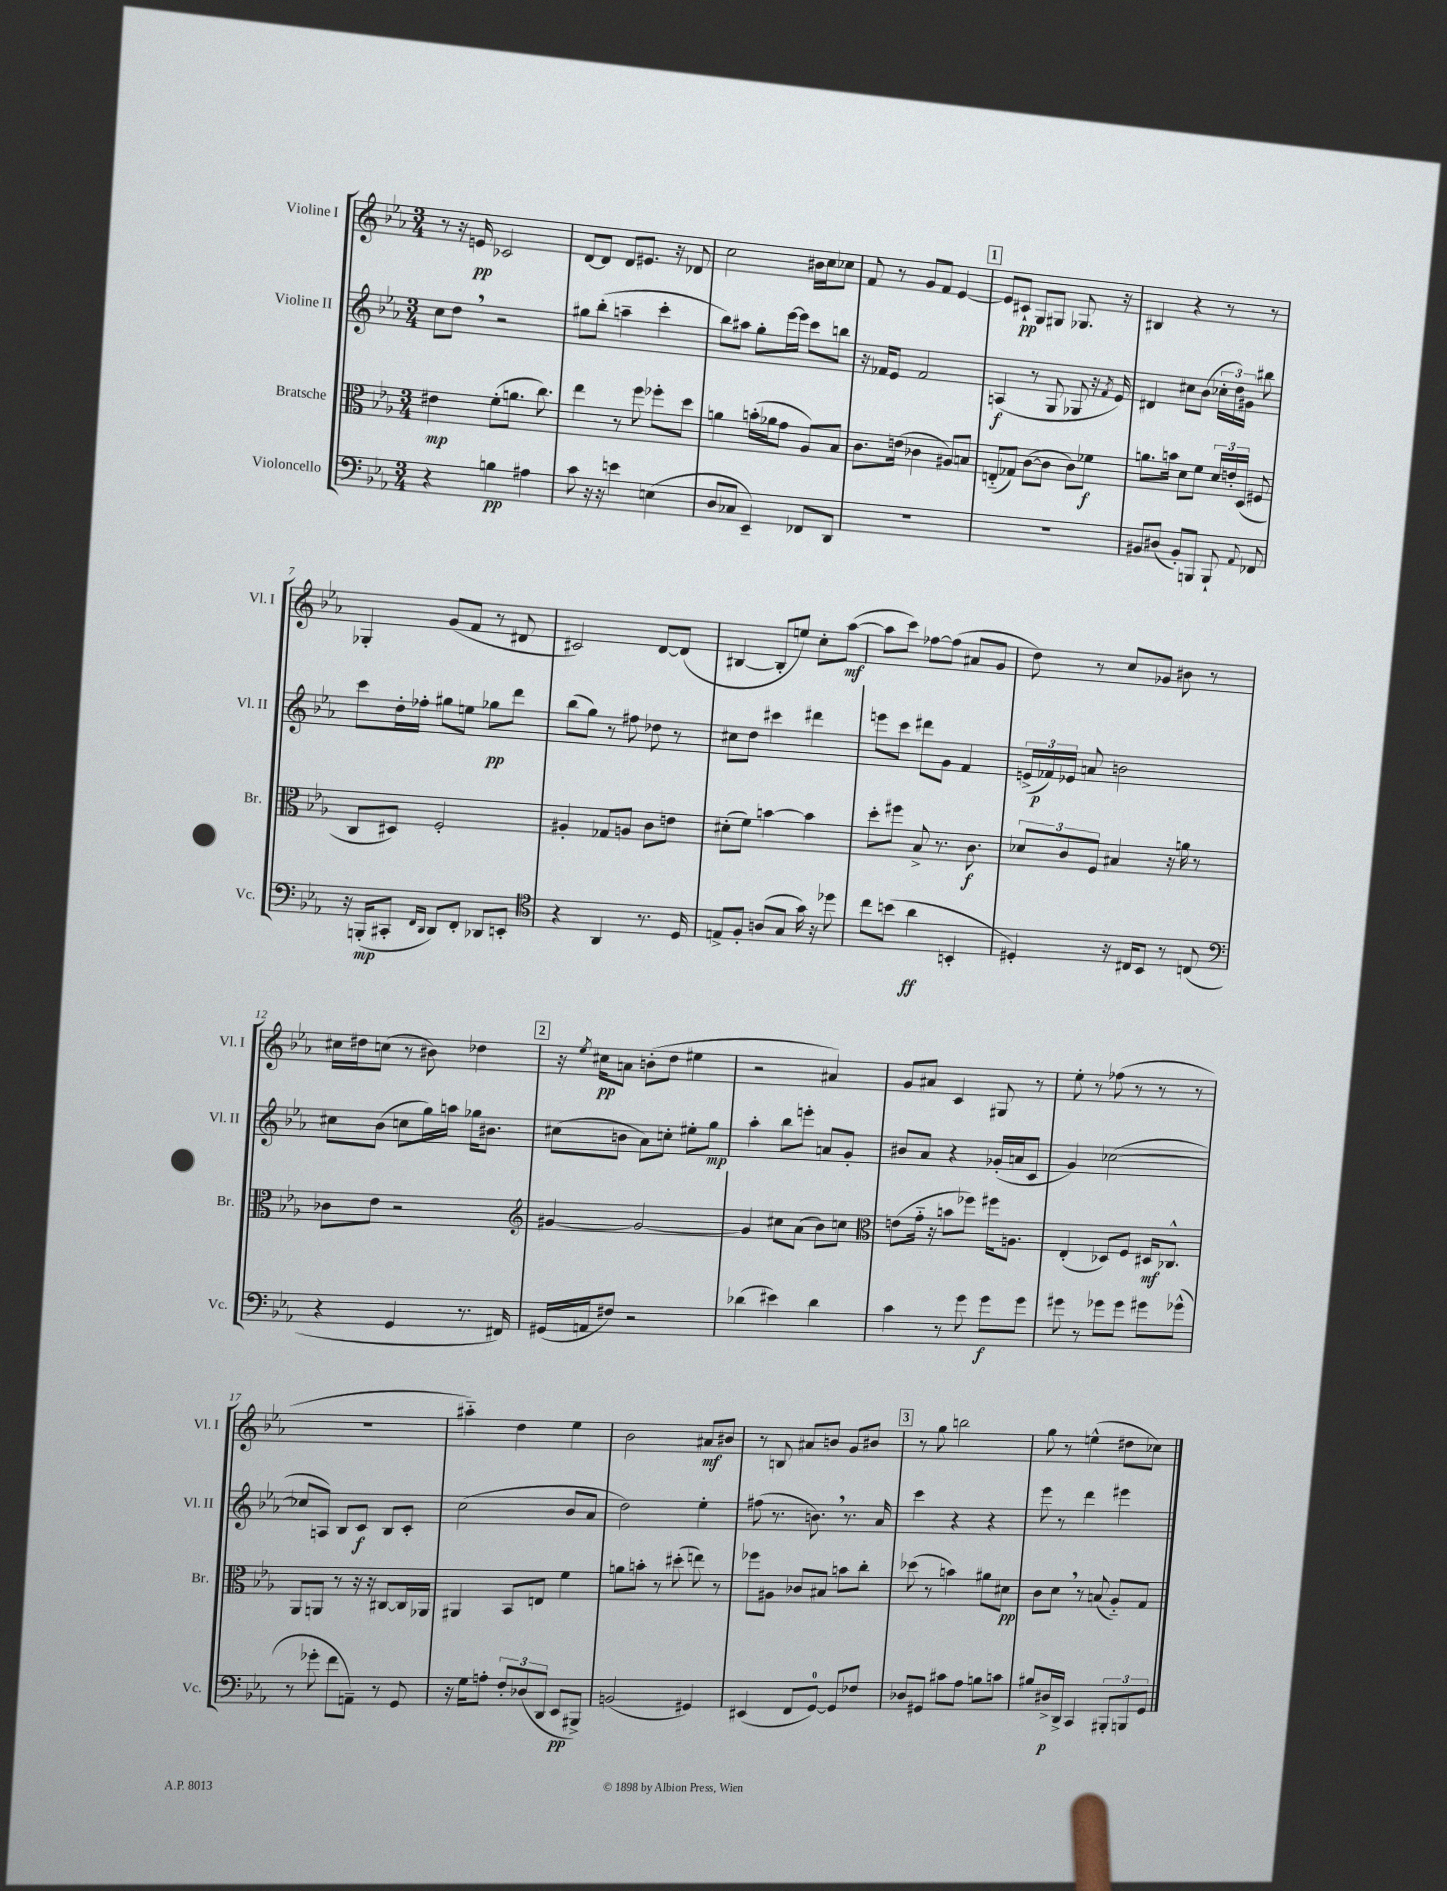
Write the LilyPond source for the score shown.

<<
\new StaffGroup <<
\new Staff = "s0" \with { instrumentName = "Violine I" shortInstrumentName = "Vl. I" } {
    \clef treble \key ees \major \numericTimeSignature \time 3/4
    \autoBeamOff r8 r16 e'16\pp ces'2 |
    d'8[~ d'8] d'8[ eis'8.] r16 des'8 |
    c''2 bis'16[ c''16 ces''8] |
    f'8 r8 g'8[ f'8] ees'4~ |
    \mark \markup { \box "1" } ees'8[ cis'8]-!\pp g8[ gis8] ges8. r16 |
    bis4 r4 r8 r8 |
    ges4-. g'8[( f'8] r8 dis'8 |
    cis'2) d'8[~ d'8]( |
    bis4~ bis8[-. e''8]) c''8[-. aes''8]~\mf( |
    aes''8[ c'''8]) fes''8[~ fes''8]( ais'8[ g'8] |
    d''8) r8 c''8[ ges'8] bis'8 r8 |
    cis''16[ dis''16 c''8]( r8 bis'8) des''4 |
    \mark \markup { \box "2" } r16 \acciaccatura { ees''8 } cis''16[\pp a'8] b'8[-.( d''8] eis''4 |
    r2 ais'4) |
    g'8[ ais'8] c'4 gis8 r8 |
    ees''8-. r8 fes''8( r8 r8 r8 |
    R2. |
    ais''4-_) d''4 ees''4 |
    bes'2 ais'8[\mf bis'8] |
    r8 b8 ais'8[ b'8] g'8[ bis'8] |
    \mark \markup { \box "3" } r8 g''8 b''2 |
    g''8 r8 e''4-^( dis''8[ ces''8]) \bar "|." |
}
\new Staff = "s1" \with { instrumentName = "Violine II" shortInstrumentName = "Vl. II" } {
    \clef treble \key ees \major \numericTimeSignature \time 3/4
    \autoBeamOff c''8[ d''8] \breathe r2 |
    gis''8[ bes''8]-.( a''4-- c'''4-. |
    bes''8[) ais''8] g''8[-. ees'''16~ ees'''16] c'''8[ b''8] |
    r16 fes'16[ ees'8] fes'2 |
    \mark \markup { \box "1" } a4\f( r8 g8 ges8 r16 \acciaccatura { f'8 } ees'16) |
    dis'4 cis''8[ bes'8]( \tuplet 3/2 { ces''16[-. d''16) gis'16] } bis''8 |
    c'''8[ d''16-. fes''16]-. gis''8[ e''8] ges''8[\pp d'''8] |
    bes''8[( g''8]) r8 fis''8 des''8 r8 |
    cis''8[ d''8] cis'''4 dis'''4 |
    e'''8[ c'''8] dis'''8[ g'8] f'4 |
    \tuplet 3/2 { e'16[->( fes'16\p) ees'16] } a'8 b'2 |
    cis''8[ bes'8]( c''8[ g''16) a''16] ges''16[ bis'8.] |
    \mark \markup { \box "2" } cis''8[( b'8] aes'8[) c''8]-. eis''8[-. g''8]\mp |
    aes''4-. bes''8[ e'''8]-. a'8[ g'8]-. |
    bis'8[ aes'8] r4 ges'16[-.( a'16 c'8] |
    g'4) ces''2~( |
    ces''8[ a8]) bes8[ c'8]\f bes8[ c'8]-. |
    c''2( bes'8[ aes'8] |
    d''2) ees''4-. |
    fis''8( r8. b'8.) \breathe r8. aes'16 |
    \mark \markup { \box "3" } c'''4 r4 r4 |
    ees'''8 r8 d'''4 eis'''4 \bar "|." |
}
\new Staff = "s2" \with { instrumentName = "Bratsche" shortInstrumentName = "Br." } {
    \clef alto \key ees \major \numericTimeSignature \time 3/4
    \autoBeamOff eis'4\mp f'8[-.( a'8.] c''8.) |
    ees''4 r8 f''8 fes''8[-. d''8] |
    a'4 b'16[-.( aes'16 g'8] aes8[) bes8] |
    c'8.[ e'16]( ces'4 ais8[) b8] |
    \mark \markup { \box "1" } e8[-_( ges8]) c'8[~( c'8] c'8[) fes'8]\f |
    a'8.[ b'16] d'8[ f'8] \tuplet 3/2 { d'16[ e'16-. d16]( } fis8 |
    c8[ dis8]) f2-. |
    ais4-. ges8[ a8] c'8[ e'8] |
    dis'8[-.( f'8]) b'4~ b'4 |
    d''8[-. fis''8] bes8-> r8. c'8.\f |
    \tuplet 3/2 { des'8[ c'8 f8] } bis4 r16 a'16 r8 |
    ces'8[ ees'8] r2 |
    \mark \markup { \box "2" } \clef treble gis'4~ gis'2~ |
    gis'4 cis''8[ aes'8]( bes'8[) c''8] |
    \clef alto e'8[( g'16]-_ r16 b'8[ fes''8]) fis''16[ a8.] |
    ees4-.( des8[) f8] dis16[\mf ces8.]-^ |
    aes,8[ a,8] r8 r16 r16 cis8[~ cis16 aes,16] |
    ais,4 bes,8[ e8] f'4 |
    a'8[ b'8]-. r8 dis''8-.( e''8) r8 |
    fes''8[ ais8] ces'8[ bis8] b'8[ c''8]-. |
    \mark \markup { \box "3" } des''8( r8 b'4) ais'8[ dis'8]\pp |
    c'8[ d'8] \breathe r8 b8( aes8[-_) g8] \bar "|." |
}
\new Staff = "s3" \with { instrumentName = "Violoncello" shortInstrumentName = "Vc." } {
    \clef bass \key ees \major \numericTimeSignature \time 3/4
    \autoBeamOff r4 b4\pp ais4 |
    c'8 r16 r16 e'4 e4( |
    d8[ ces8] ees,4--) fes,8[ d,8] |
    R2. |
    \mark \markup { \box "1" } R2. |
    bis,8[ dis8]( bis,8[-.) b,,8] b,,8-! \appoggiatura { aes,8 } fes,8 |
    r16 b,,16[-.\mp( cis,8]-. \grace { f,16[ d,16] } d,8[) f,8]-. des,8[ e,8]-. |
    \clef tenor r4 aes,4 r8. d16 |
    e8[-> f8]-. a8[( g8] g'16) r16 des''8 |
    c''8[ b'8]( aes'4\ff b,4-. |
    dis4-.) r16 cis16[ bes,8] r8 c8( |
    \clef bass r4 g,4 r8. fis,16) |
    \mark \markup { \box "2" } gis,16[( a,16 fis8]) r2 |
    des'4( eis'4) des'4 |
    c'4 r8 g'8 g'8[\f g'8] |
    gis'8 r8 ges'8[ ges'8] gis'8[ ges'8]-^( |
    r8 ges'8-. f'8[ a,8]--) r8 g,8 |
    r16 g16[ a8]-. \tuplet 3/2 { f8[-. des8( d,8] } ees,8[\pp bis,,8]->) |
    b,2( gis,4) |
    eis,4( f,8[ g,8]-0~) g,8[ fes8] |
    \mark \markup { \box "3" } des8[ gis,8] cis'8[ aes8] b8[ c'8] |
    bis8[ dis16->\p d,16]-> c,4 \tuplet 3/2 { bis,,8[-. b,,8 g,8] } \bar "|." |
}
>>
>>
